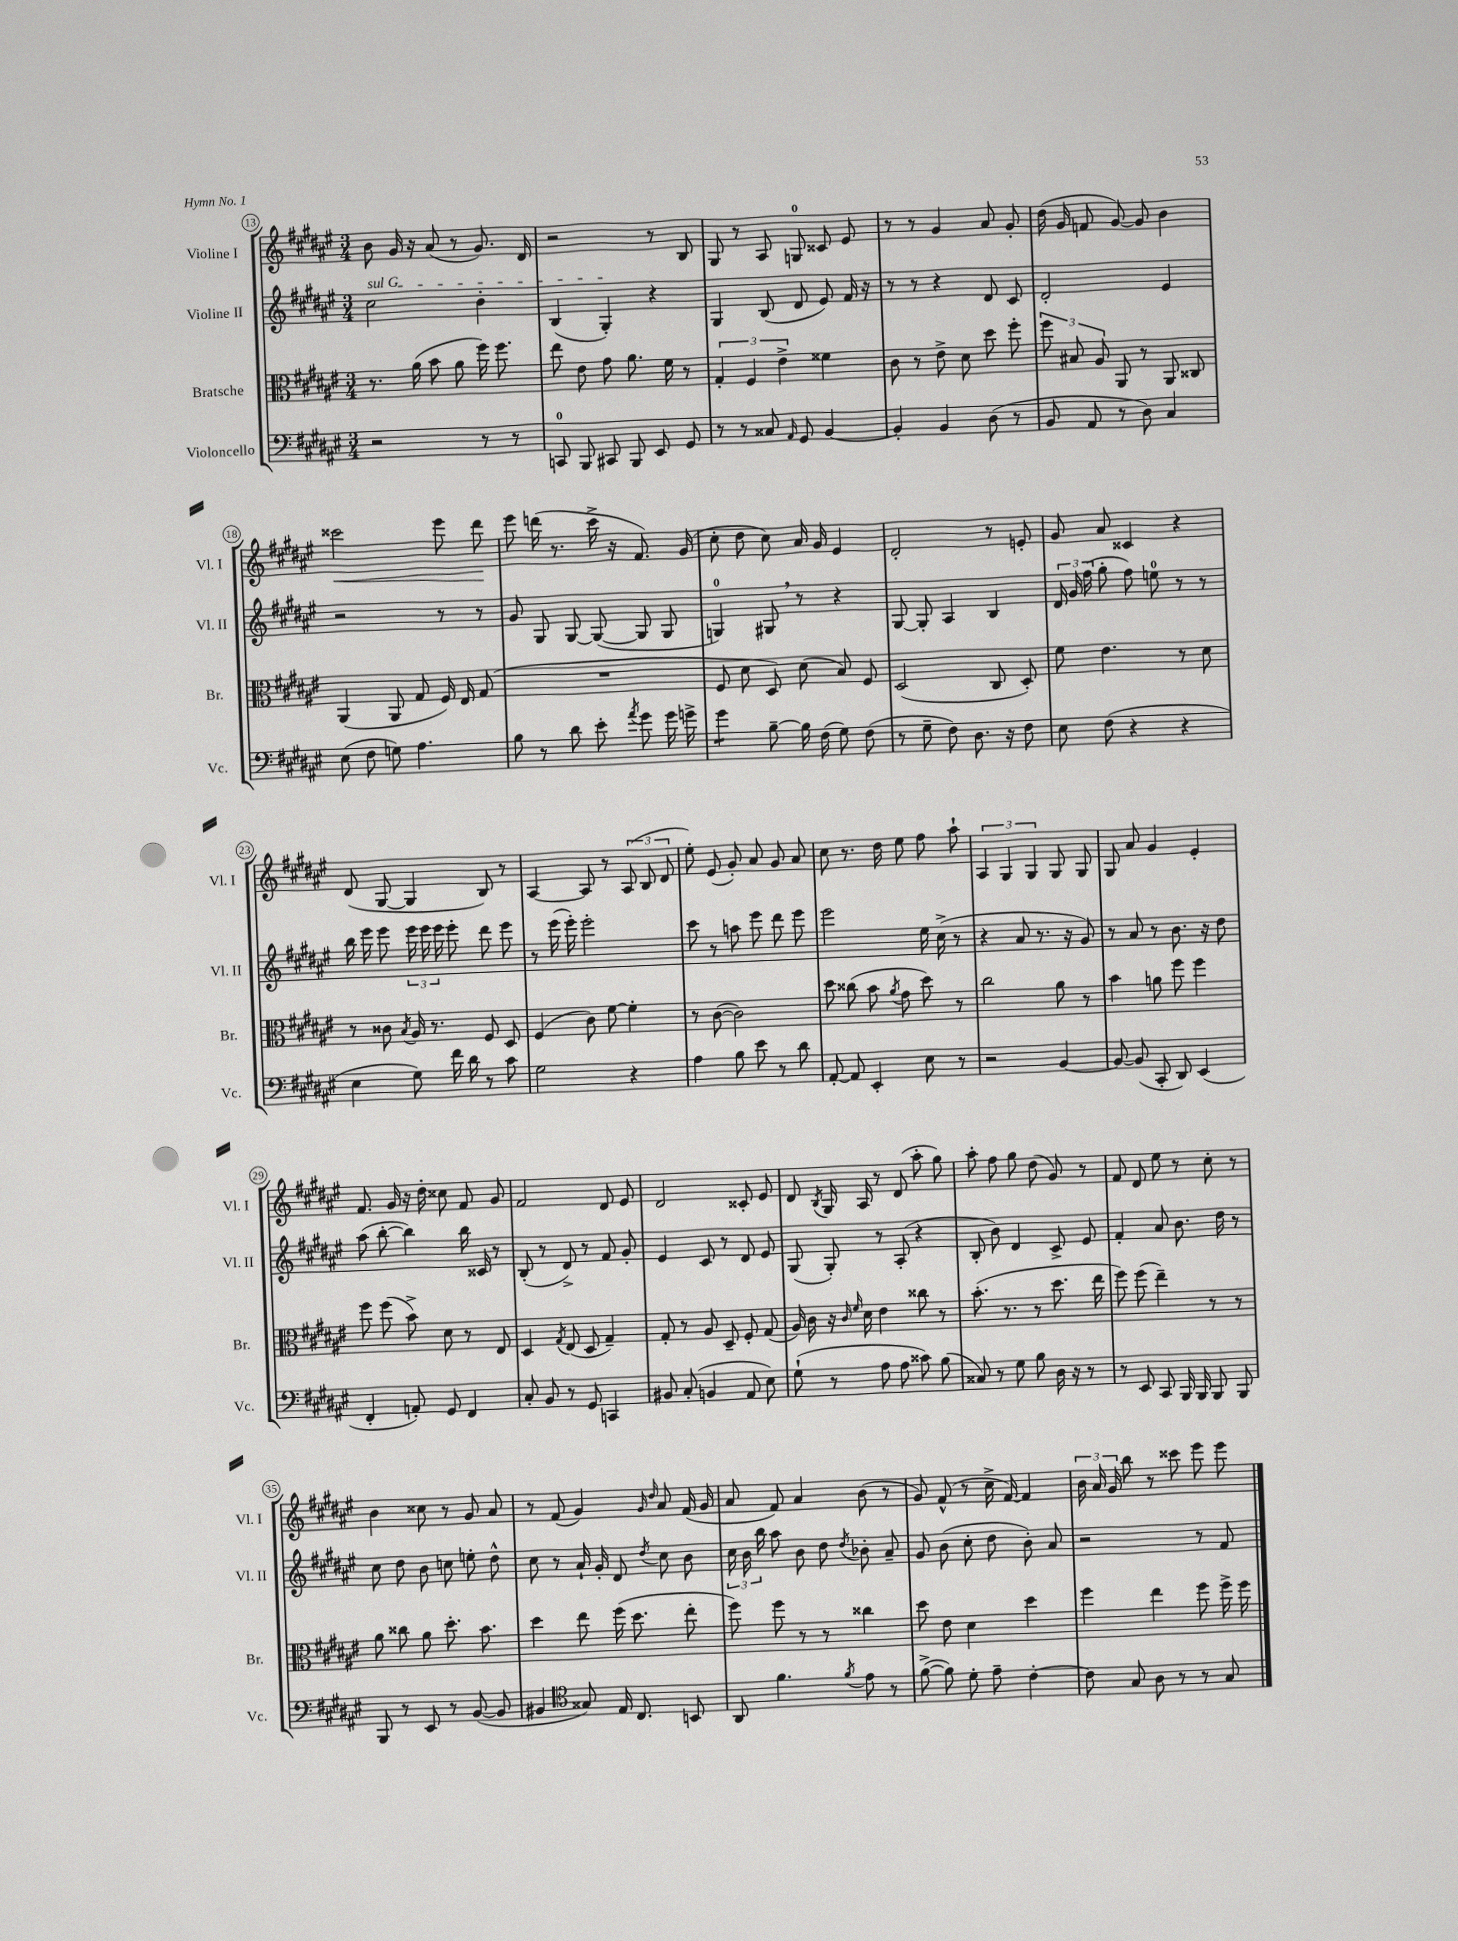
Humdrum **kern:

**kern	**kern	**kern	**kern
*staff4	*staff3	*staff2	*staff1
*clefF4	*clefC3	*clefG2	*clefG2
*k[f#c#g#d#a#e#]	*k[f#c#g#d#a#e#]	*k[f#c#g#d#a#e#]	*k[f#c#g#d#a#e#]
*M3/4	*M3/4	*M3/4	*M3/4
2r	8.r	2cc#	8b
.	.	.	16g#
.	(16a#	.	16r
.	8b	.	(8a#
.	8a#	.	8r
8r	16ff#)	4b'	8.g#)
.	8.ff#	.	.
8r	.	.	.
.	.	.	16d#
=	=	=	=
8CC	8ee#	(4B	2r
8BBB	8e#	.	.
8CC#	8g#	4G#')	.
8BBB	8.a#	.	.
8EE#	.	4r	8r
.	16f#	.	.
8GG#	8r	.	8B
=	=	=	=
8r	6G#'	4G#	8G#
8r	.	.	8r
.	6F#	.	.
8C##	.	(8B	8A#
.	6e#^	.	.
16qqAA#	.	.	.
8GG#	.	8d#	8G
[4BB	4f##	8e#)	8c##
.	.	16f#	8e#
.	.	16r	.
=	=	=	=
4BB']	8c#	8r	8r
.	8r	8r	8r
4BB	8e#^	4r	4g#
.	8d#	.	.
(8D#	8dd#	8d#	8a#
8r	8ff#'	8c#	8g#'
=	=	=	=
8BB	12ff#	2d#'	(16dd#
.	.	.	16g#
.	12B#	.	.
8AA#	.	.	8f
.	12A#	.	.
8r	8AA#	.	[8g#)
8D#)	8r	.	8g#]
4C#	8AA#	4e#	4b
.	8C##	.	.
=	=	=	=
(8E#	(4AA#	2r	2ccc##
8F#	.	.	.
8G)	8AA#	.	.
4.A#	8G#	.	.
.	16F#)	8r	8eee#
.	16E#	.	.
.	(8G#	8r	8ddd#
=	=	=	=
8B	2.r	8g#	8eee#
8r	.	8G#	(16ddd
.	.	.	8.r
8d#	.	[8G#	.
8e#'	.	(8G#_	16ccc#^
.	.	.	16r
8qa#	.	.	.
8g#	.	8G#]	8.f#)
16g#	.	8G#	.
16g^	.	.	(16g#
=	=	=	=
4g#	8F#	4G)	8cc#'
.	8d#	.	8dd#
[8B~	8D#)	8G#	8cc#)
16B]	(8d#	8r	16a#
(16F#	.	.	16g#
8G#)	8B)	4r	4e#
(8F#	8F#	.	.
=	=	=	=
8r	(2D#	[8G#	2d#'
8G#~	.	8G#']	.
8F#)	.	4A#	.
8.D#	.	.	.
.	8C#	4B	8r
16r	.	.	.
8F#	8D#')	.	8e'
=	=	=	=
8E#	8f#	24d#	8g#
.	.	24g#	.
.	.	(24ff#	.
(8F#	4.e#	8gg#'	8a#
4r	.	8ff#)	4c##
.	.	8ee	.
4r	8r	8r	4r
.	8d#	8r	.
=	=	=	=
4E#	8r	16bb	(8d#
.	.	16eee#	.
.	8c##	8eee#	[8G#
.	8qB	.	.
8G#)	16A#	24eee#	4G#]
.	.	24eee#	.
.	8.r	.	.
.	.	24eee#	.
16f#	.	8eee#'	.
16d#	.	.	.
8r	8F#	8ddd#	8B)
8c#	8D#	8eee#	8r
=	=	=	=
2G#	(4F#	8r	[4A#
.	.	(16eee#	.
.	.	16eee#')	.
.	8c#)	2eee#'	8A#]
.	[8f#	.	8r
4r	4f#']	.	(12A#
.	.	.	12B
.	.	.	12d#
=	=	=	=
4A#	8r	8ccc#	8ee#')
.	([8c#	8r	(8e#
8B	2c#])	8aa	8g#')
8e#	.	8eee#	8a#
8r	.	8ddd#	8g#
8d#	.	8eee#	8a#
=	=	=	=
[8AA#'	8dd#	2eee#	8cc#
8AA#]	(8cc##	.	8.r
4EE#'	8b	.	.
.	.	.	16dd#
.	8qa#	.	.
.	8g#	.	8ee#
8E#	8dd#)	16ee#	8ff#
.	.	(16cc#^	.
8r	8r	8r	8aa#`
=	=	=	=
2r	2cc#	4r	6A#
.	.	.	6G#
.	.	8a#	.
.	.	.	6G#
.	.	8.r	.
[4BB	8a#	.	8G#
.	.	16r	.
.	8r	8g#)	8G#
=	=	=	=
8BB_	4b	8r	8G#
(8BB]	.	8a#	8a#
8CC#'	8a	8r	4g#
8DD#)	8ff#	8.b	.
(4EE#	4ff#	.	4e#'
.	.	16r	.
.	.	8dd#	.
=	=	=	=
4FF#'	8ff#	(8aa#	8.f#
.	(8ff#	[8bb'	.
.	.	.	16g#
8AA')	8b^)	4bb])	16r
.	.	.	16dd#'
8GG#	8d#	.	8cc##
4FF#	8r	16bb	8f#
.	.	16c##	.
.	8E#	8r	8g#
=	=	=	=
8C#'	4D#	(8B'	2f#
8BB	.	8r	.
.	8qG#	.	.
8r	(8E#	8d#^)	.
8GG#	8D#	8r	.
4CC	4G#~)	8f#	8d#
.	.	8g#'	8e#
=	=	=	=
8BB#	8G#'	4e#	2d#
(8C#'	8r	.	.
4BB	8A#	8c#	.
.	8D#~	8r	.
8AA#	8F#'	8d#	8c##'
8E#)	(8G#	8e#	8e#
=	=	=	=
(8G#`	16A#)	(8G#	8d#
.	16c#	.	.
.	.	.	8qB
8r	16r	8G#')	16G#
.	16qqc#	.	.
.	16qqf#	.	.
.	16d#	.	16A#
8A#	4e#	8r	8r
8A#	.	(8A#'	(8d#
8c##)	8cc##	4r	8aa#'
(8B	8r	.	8gg#)
=	=	=	=
8C##)	(8.b'	8B'	8aa#'
8r	.	8b)	8ff#
.	8.r	.	.
8G#	.	4d#	8gg#
8B	8r	.	(8dd#
16D#	8.dd#	8c#^	8g#)
16r	.	.	.
8r	.	8e#	8r
.	16ee#	.	.
=	=	=	=
8r	8ff#)	4f#'	8f#
8EE#	(8ff#	.	8d#
8CC#	4ee#~)	8a#	8ee#
16BBB	.	8.b	8r
16BBB	.	.	.
8BBB	8r	.	8cc#'
.	.	16dd#	.
8BBB	8r	8r	8r
=	=	=	=
8BBB	8a#	8cc#	4b
8r	8cc##	8dd#	.
8EE#	8a#	8b	8cc##
8r	8.dd#'	8cc	8r
([8BB	.	8ee'	8g#
.	8.b	.	.
8BB]	.	8dd#^^	8a#
=	=	=	=
4BB#	4dd#	8cc#	8r
.	.	8r	(8f#
*clefC4	*	*	*
8G##)	8ee#	16a#`	4g#)
.	.	16g#'	.
16E#	(16ff#	8d#	.
8.C#	8.dd#	.	.
.	.	.	16qqg#
.	.	8qdd#	16qqdd#
.	.	8cc#	8a#
8BB	8ee#'	8b	(16f#
.	.	.	16g#
=	=	=	=
8AA#	8ff#)	24cc#	8a#
.	.	24b	.
.	.	24bb	.
4.f#	8ff#	8aa#	8f#)
.	8r	8b	4a#
.	8r	8dd#	.
8qf#	.	8qdd#	.
8e#	4cc##	8b-'	(8b
8r	.	8a#~	8r
=	=	=	=
([8f#^	8dd#	8g#	8g#)
8f#])	8e#	(8b	(8f#^^
8d#'	4d#	8cc#'	8r
8e#~	.	8dd#	16cc#^
.	.	.	[16f#)
[4c#'	4dd#	8b')	4f#]
.	.	8a#	.
=	=	=	=
8c#]	4ff#	2r	24b
.	.	.	24a#
.	.	.	24g#
8G#	.	.	8bb
8A#	4ee#	.	8r
8r	.	.	8ccc##
8r	8ff#	8r	8eee#
8G#	16ff#^	8f#	8eee#
.	16ff#	.	.
==	==	==	==
*-	*-	*-	*-
